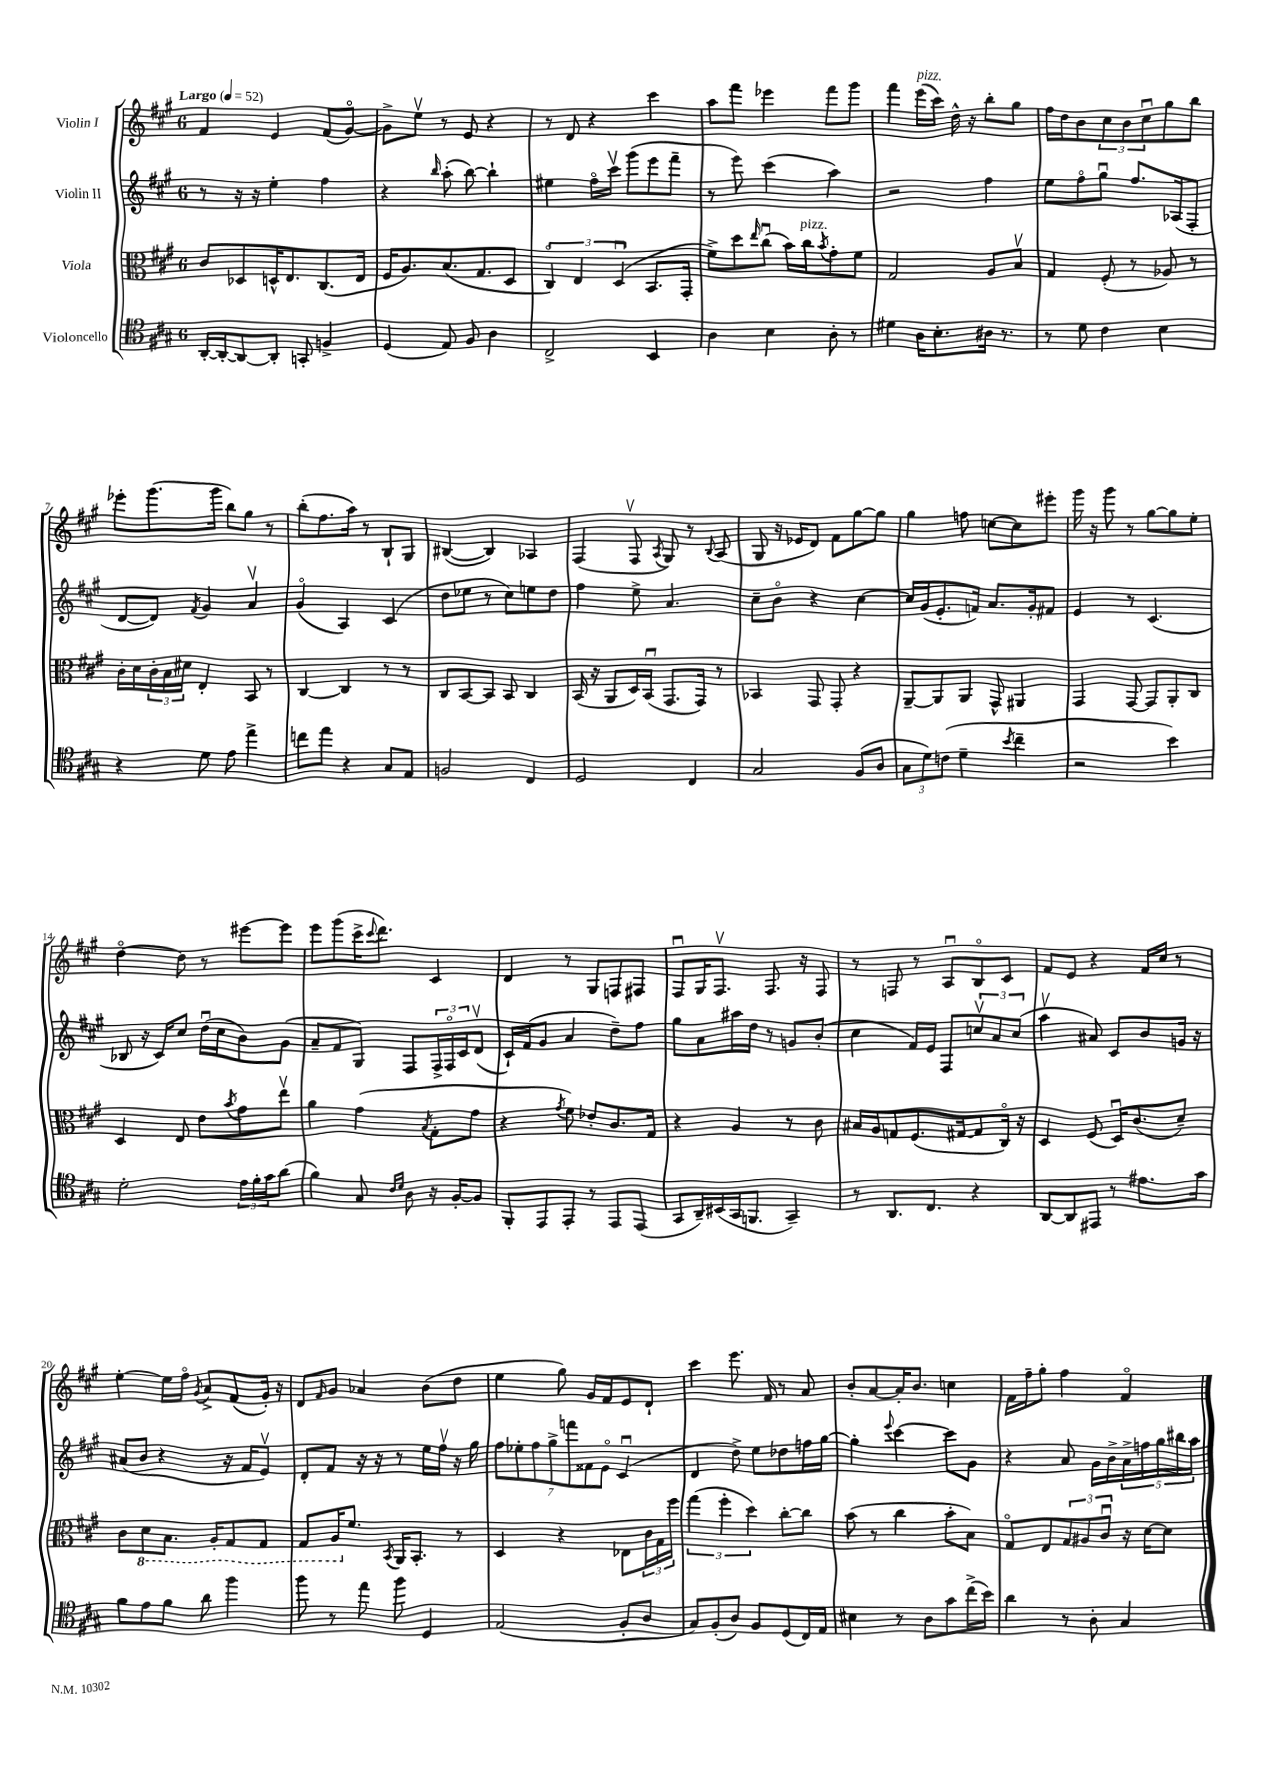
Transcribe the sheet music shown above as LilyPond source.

<<
\new StaffGroup <<
\new Staff = "s0" \with { instrumentName = "Violin I" } {
    \clef treble \key a \major \once \override Staff.TimeSignature.style = #'single-digit \time 6/8 \tempo "Largo" 4 = 52
    fis'4 e'4 fis'8( gis'8~\flageolet) |
    gis'8-> e''8\upbow r8 e'8 r4 |
    r8 d'8 r4 cis'''4 |
    a''8 fis'''8 ees'''4 fis'''8 gis'''8 |
    fis'''4 e'''16^\markup { \italic "pizz." }( cis'''16) d''16-^ r16 b''8-. gis''8 |
    fis''16 d''16 b'8 \tuplet 3/2 { cis''8 b'8 cis''8\downbow } gis''8 b''8 |
    ees'''8-. gis'''8.( gis'''16 b''8) gis''8 r8 |
    b''8-.( fis''8. a''16) r8 b8-! gis8 |
    bis4~( bis4) aes4 |
    fis4( fis8\upbow \acciaccatura { a8 } gis8) r8 \appoggiatura { b8 } a8( |
    gis8 r16 ees'16 d'8) fis'8 gis''8~ gis''8 |
    gis''4 f''8 c''8~ c''8 eis'''8-. |
    gis'''16 r16 gis'''8 r8 gis''8~ gis''8 e''8-. |
    d''4~\flageolet d''8 r8 eis'''8~ eis'''8 |
    e'''8 gis'''8( cis'''16-> \appoggiatura { cis'''8 } d'''8.) cis'4 |
    d'4 r8 gis8 f8 fis8 |
    fis8\downbow gis16 fis8.\upbow fis8. r16 fis8 |
    r8 f8 r8 a8\downbow b8\flageolet cis'8 |
    fis'8 e'8 r4 fis'16 cis''16 r8 |
    e''4~-. e''16 fis''16\flageolet \acciaccatura { gis'8 } a'8-> fis'8( gis'16-.) r16 |
    d'8 \grace { fis'16 } gis'8 aes'4 b'8( d''8 |
    e''4 gis''8) gis'16 fis'16 e'8 d'8-! |
    cis'''4 e'''8. fis'16 r8 a'8 |
    b'8-. a'8~ a'16-. b'8. c''4 |
    fis'16 fis''16-- gis''8-. fis''4 fis'4\flageolet \bar "|." |
}
\new Staff = "s1" \with { instrumentName = "Violin II" } {
    \clef treble \key a \major \once \override Staff.TimeSignature.style = #'single-digit \time 6/8
    r8 r16 r16 e''4-. fis''4 |
    r4 \grace { b''16 } a''8-.( b''8~) b''4-! |
    eis''4 fis''16\flageolet cis'''16\upbow gis'''8( e'''8 fis'''8-- |
    r8 e'''8) cis'''4( a''4) |
    r2 fis''4 |
    e''8 fis''8\flageolet gis''8\downbow fis''8. aes16( fis8-. |
    d'8~ d'8) \acciaccatura { fis'8 } gis'4 a'4\upbow |
    gis'4\flageolet( a4) cis'4( |
    d''8 ees''8 r8 cis''8) e''8 d''8 |
    fis''4 e''8-> a'4. |
    cis''8-- b'8\flageolet r4 cis''4~ |
    cis''16 gis'16( e'8.-. f'16) a'8. gis'16-. fis'8 |
    e'4 r8 cis'4.( |
    bes8 r16 cis'16) cis''8 d''16\downbow( cis''16 b'8) gis'8( |
    a'8-- fis'8 gis8) fis8 \tuplet 3/2 { fis16-> fis16\flageolet cis'16 } d'8\upbow( |
    cis'16-!) fis'16( gis'8 a'4 d''8--) fis''8 |
    gis''8 a'8 ais''16 d''16 r8 g'8 b'8-.( |
    cis''4 fis'16) e'16 fis8 \tuplet 3/2 { c''8\upbow a'8 c''8( } |
    a''4\upbow ais'8) cis'8 b'8 g'16 r16 |
    ais'8( b'8 r4 r16 fis'16 e'8\upbow) |
    d'8-. fis'8 r16 r16 r8 e''16 fis''16\upbow r16 gis''16 |
    \tuplet 7/4 { fis''8 ees''8-. fis''8 gis''8-> f'''8 fisis'8 e'8\flageolet } cis'4\downbow( |
    d'4 d''8->) e''8 des''8 f''16 gis''16~ |
    gis''4-. \appoggiatura { e'''8 } cis'''4~ cis'''8 gis'8 |
    r4 a'8 gis'16 b'16-> \tuplet 5/4 { a'16-> f''16 gis''16 bis''16 a''16 } \bar "|." |
}
\new Staff = "s2" \with { instrumentName = "Viola" } {
    \clef alto \key a \major \once \override Staff.TimeSignature.style = #'single-digit \time 6/8
    cis'8 des8 d16-^ e8. cis8.( e16 |
    fis16 a8.) b8.( gis8. d8 |
    \tuplet 3/2 { cis4\flageolet) e4 d4\downbow( } b,8. gis,16-. |
    fis'8->) d''8 \grace { e''16 } cis''8\downbow( b'16) cis''16^\markup { \italic "pizz." } \acciaccatura { b'8 } gis'8-. fis'8 |
    gis2 a8 b8\upbow |
    gis4 fis8-.( r8 aes8) r8 |
    cis'16-. d'16 \tuplet 3/2 { cis'16-. b16 dis'16 } e4-. b,8 r8 |
    cis4~ cis4 r8 r8 |
    cis8 b,8~ b,8 b,8 cis4 |
    b,16( r16 a,8 d16) b,16\downbow( gis,8. gis,16) r8 |
    bes,4 gis,8 gis,8-. r4 |
    a,8~-- a,8 a,8 gis,8-^ ais,4 |
    gis,4 gis,8~ gis,8 a,8-. cis8 |
    d4 e8 e'8 \acciaccatura { b'8 } gis'8 e''8\upbow |
    a'4 gis'4( \acciaccatura { b8 } gis8-. gis'8 |
    r4 \acciaccatura { gis'8 } fis'8) ees'8-. cis'8. gis16 |
    r4 a4 r8 cis'8 |
    bis16 a16 g8 fis8.( gis16~ gis8 cis16\flageolet) r16 |
    d4 fis8( d16\downbow) cis'8.( d'8--) |
    cis'8 \ottava #-1 d8 b,8. a,16-. gis,8 gis,8 |
    gis,8 a,16 \ottava #0 fis'8. \acciaccatura { b,8 } a,16 b,8.-. r8 |
    d4 r4 ees8 \tuplet 3/2 { cis'16 gis16 fis''16 } |
    \tuplet 3/2 { gis''4( fis''4-. d''4) } cis''8~-. cis''8 |
    b'8( r8 cis''4 b'8-. b8) |
    gis8\flageolet e8 \tuplet 3/2 { gis8 ais8 cis'8\downbow } r16 d'16~ d'8 \bar "|." |
}
\new Staff = "s3" \with { instrumentName = "Violoncello" } {
    \clef tenor \key a \major \once \override Staff.TimeSignature.style = #'single-digit \time 6/8
    a,16~-. a,16~-. a,8~ a,8-. g,8-. f4-> |
    d4( e8) fis8 a4 |
    cis2-> b,4 |
    a4 b4 a8-. r8 |
    dis'4 a16 b8.-. ais16 r8. |
    r8 d'8 cis'4 b4 |
    r4 d'8 e'8 e''4-> |
    c''8 e''8 r4 gis8 e8 |
    f2 cis4 |
    d2 cis4 |
    gis2 fis8( a8 |
    \tuplet 3/2 { gis8 d'8) c'8( } d'4-- \acciaccatura { b'8 } cis''4-- |
    r2 b'4) |
    d'2-. \tuplet 3/2 { e'16 fis'16-. gis'16 } a'8( |
    fis'4) gis8 \grace { cis'16 d'16 } a8 r16 fis16~-. fis8 |
    fis,8-. e,8 e,8-. r8 e,8 e,8( |
    gis,8 a,16--) bis,16( gis,16 f,8. gis,4--) |
    r8 a,8. cis8. r4 |
    a,8~ a,8 eis,8 r8 eis'8. gis'16 |
    fis'8 e'8 fis'8 a'8 fis''4 |
    fis''8 r8 e''8 fis''8 d4 |
    e2( fis8-. a8 |
    gis8) fis8-.( a8) fis8 d8( cis16) e16 |
    bis4 r8 a8 gis'8 cis''16->( b'16) |
    a'4 r8 a8-. gis4 \bar "|." |
}
>>
>>
